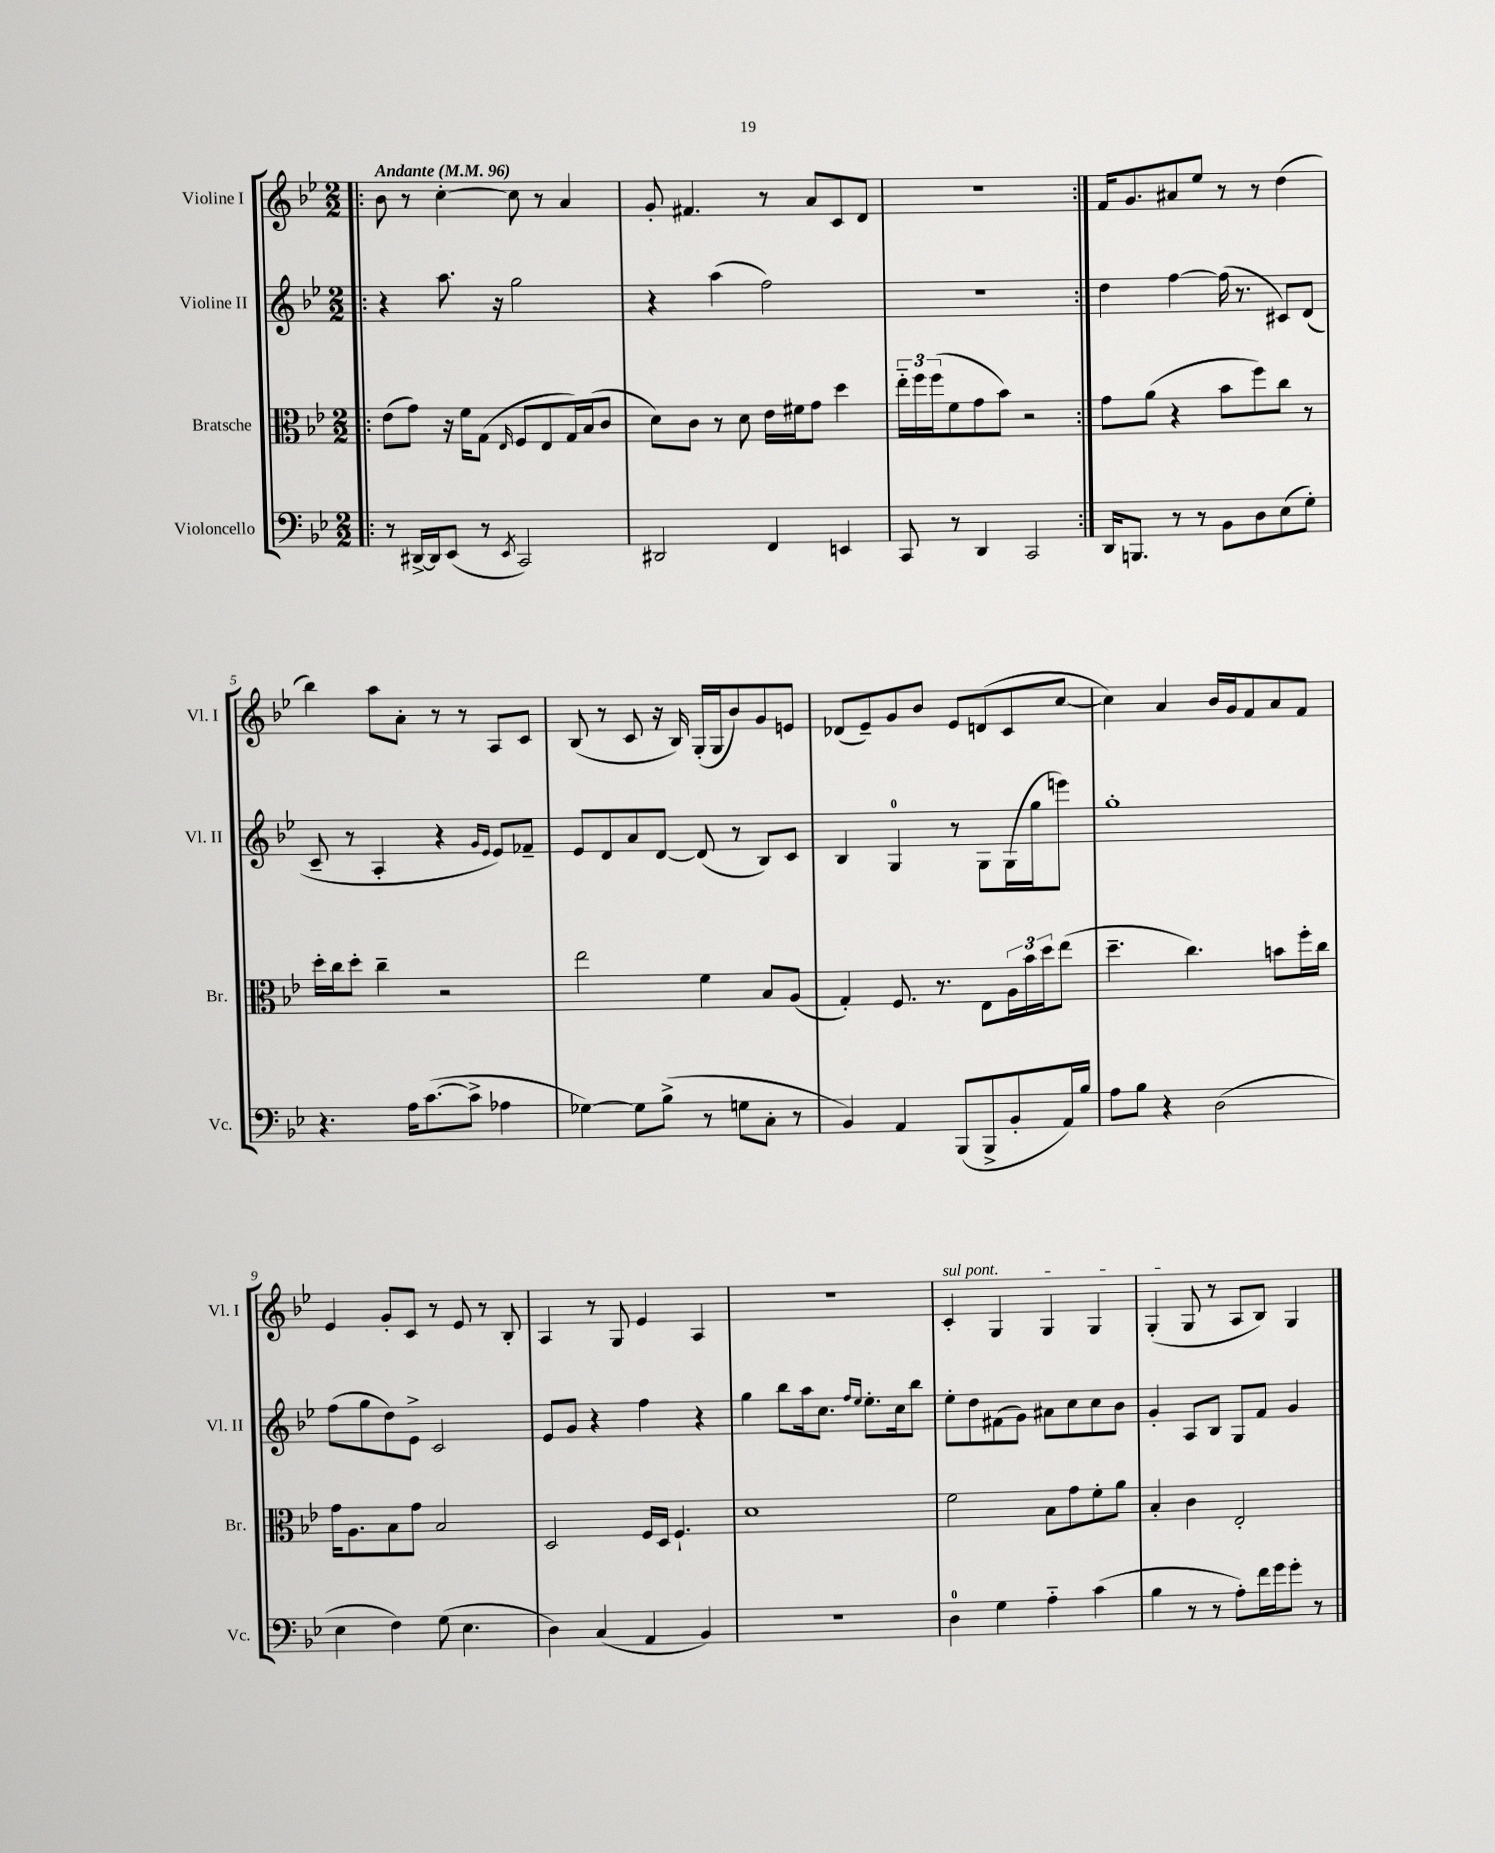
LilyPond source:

<<
\new StaffGroup <<
\new Staff = "s0" \with { instrumentName = "Violine I" shortInstrumentName = "Vl. I" } {
    \clef treble \key bes \major \numericTimeSignature \time 2/2 \tempo "Andante" 4 = 96
    \repeat volta 2 { \bar ".|:" bes'8 r8 c''4~-. c''8 r8 a'4 |
    g'8-. fis'4. r8 a'8 c'8 d'8 |
    R1 | }
    f'16 g'8. ais'8 ees''8 r8 r8 d''4( |
    bes''4) a''8 a'8-. r8 r8 a8 c'8 |
    bes8( r8 c'8 r16 bes16) g16-.( g16 bes'8) g'8 e'8 |
    des'8( ees'8--) g'8 bes'8 ees'8 d'8( c'8 c''8~ |
    c''4) a'4 bes'16 g'16 f'8 a'8 f'8 |
    ees'4 g'8-. c'8 r8 ees'8 r8 bes8-. |
    a4 r8 g8 ees'4 a4 |
    R1 |
    \once \override TextSpanner.bound-details.left.text = \markup { \italic "sul pont." } c'4-.\startTextSpan g4 g4 g4 |
    g4-.( g8\stopTextSpan r8 a8 bes8) g4 \bar "|." |
}
\new Staff = "s1" \with { instrumentName = "Violine II" shortInstrumentName = "Vl. II" } {
    \clef treble \key bes \major \numericTimeSignature \time 2/2
    \repeat volta 2 { \bar ".|:" r4 a''8. r16 g''2 |
    r4 a''4( f''2) |
    r1 | }
    d''4 f''4~ f''16( r8. cis'8) d'8( |
    c'8-- r8 a4-. r4 \grace { g'16 ees'16 } ees'8) fes'8-- |
    ees'8 d'8 a'8 d'8~ d'8( r8 bes8) c'8 |
    bes4 g4-0 r8 g8 g16( g''16 e'''8) |
    g''1-. |
    f''8( g''8 d''8) ees'8-> c'2 |
    ees'8 g'8 r4 f''4 r4 |
    g''4 bes''8 a''16 c''8. \grace { f''16 ees''16 } ees''8.-. c''16 bes''8 |
    ees''8-. d''8 fis'8( g'8) ais'8 c''8 c''8 bes'8 |
    g'4-. a8 bes8 g8 f'8 g'4 \bar "|." |
}
\new Staff = "s2" \with { instrumentName = "Bratsche" shortInstrumentName = "Br." } {
    \clef alto \key bes \major \numericTimeSignature \time 2/2
    \repeat volta 2 { \bar ".|:" ees'8( g'8) r16 f'16 g8( \grace { ees16 } f8 ees8 g16) bes16( c'8 |
    d'8) c'8 r8 d'8 ees'16 fis'16 g'8 d''4 |
    \tuplet 3/2 { ees''16-_ f''16 f''16( } f'8 g'8 bes'8) r2 | }
    g'8 a'8( r4 bes'8 f''8) c''8 r8 |
    d''16-. c''16 d''8-. c''4-- r2 |
    ees''2 f'4 bes8 a8( |
    g4-.) f8. r8. ees8 \tuplet 3/2 { a16 bes'16 d''16 } ees''8( |
    d''4.-- c''4.) b'8 f''16-. c''16 |
    g'16 a8. bes8 g'8 bes2 |
    d2 f16 d16 f4.-! |
    d'1 |
    f'2 bes8 g'8 f'8-. a'8 |
    bes4-. c'4 ees2-. \bar "|." |
}
\new Staff = "s3" \with { instrumentName = "Violoncello" shortInstrumentName = "Vc." } {
    \clef bass \key bes \major \numericTimeSignature \time 2/2
    \repeat volta 2 { \bar ".|:" r8 dis,16~-> dis,16 ees,8( r8 \acciaccatura { ees,8 } c,2) |
    dis,2 f,4 e,4 |
    c,8 r8 d,4 c,2 | }
    d,16 b,,8. r8 r8 bes,8 d8 ees8( g8-.) |
    r4. a16 c'8.~( c'8-> aes4 |
    ges4~) ges8 bes8->( r8 g8 c8-. r8 |
    bes,4) a,4 bes,,8( bes,,8-> bes,8-. a,16) bes16 |
    a8 bes8 r4 d2( |
    ees4 f4) g8( ees4. |
    d4) c4( a,4 bes,4) |
    R1 |
    d4-0 g4 a4-_ c'4( |
    bes4 r8 r8 a8-.) f'16 g'16 g'8-. r8 \bar "|." |
}
>>
>>
